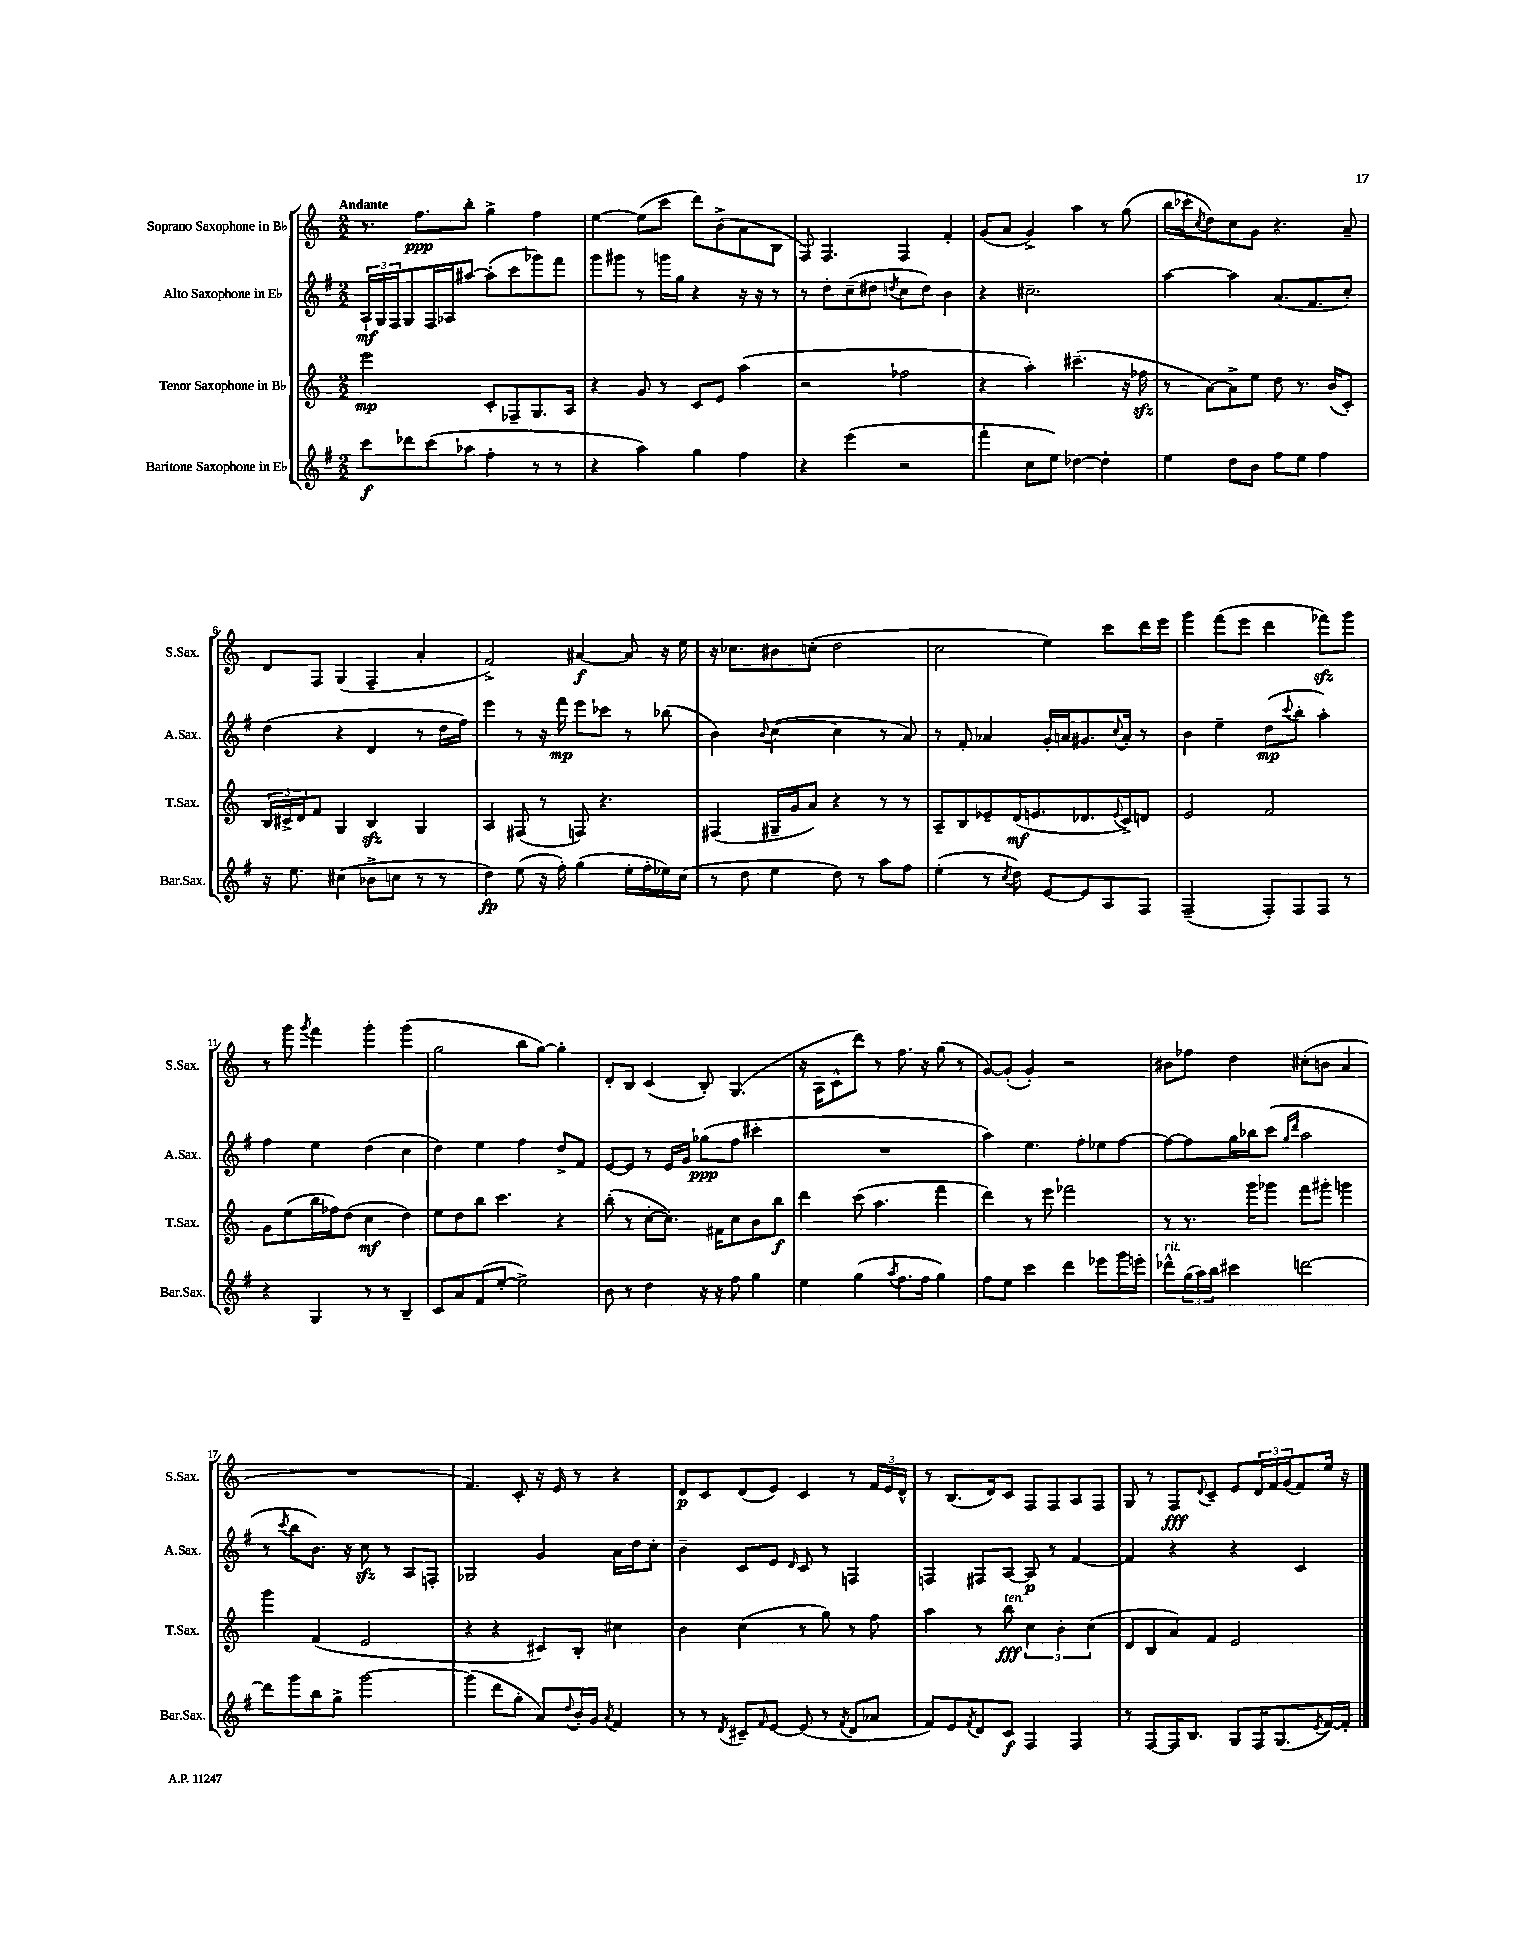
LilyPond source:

<<
\new StaffGroup <<
\new Staff = "s0" \with { instrumentName = "Soprano Saxophone in Bb" shortInstrumentName = "S.Sax." } {
    \clef treble \key c \major \numericTimeSignature \time 2/2 \tempo "Andante"
    r8. f''8.\ppp b''8-. g''4-> f''4 |
    e''4~ e''8( c'''8 d'''8) b'8->( a'8 b8 |
    f8) f4. f4 f'4-. |
    g'8( a'8 g'4->) a''4 r8 g''8( |
    b''16 ces'''16-. \acciaccatura { c''8 } d''8) c''8 g'8 r4. a'8-- |
    d'8 f8 g4( f4-- a'4-. |
    f'2->) ais'4~\f ais'8 r16 e''16 |
    r16 ces''8. bis'8 c''8-.( d''2 |
    c''2 e''4) c'''8 d'''16 e'''16 |
    g'''4 f'''8( e'''8 d'''4 fes'''8\sfz) g'''8 |
    r8 g'''8 \acciaccatura { g'''8 } f'''4 g'''4-. g'''4( |
    g''2 b''8 g''8~) g''4-. |
    d'8-. b8 c'4( b8-.) g4.( |
    r16 a16 c'8-^ d'''8) r8 f''8. r16 g''8( r8 |
    g'8~) g'8-.( g'4-.) r2 |
    bis'8 fes''8 d''4 cis''8-.( b'8 a'4 |
    R1 |
    f'4.) c'8-. r16 e'16 r8 r4 |
    d'8\p c'8 d'8( e'8) c'4 r8 \tuplet 3/2 { f'16 e'16 d'16-^ } |
    r8 b8.( d'16) c'8 f8 f8 a8 f8 |
    g8 r8 f8\fff \appoggiatura { d'8 } c'8-- e'8 \tuplet 3/2 { d'16 f'16 g'16( } f'8) e''16 r16 \bar "|." |
}
\new Staff = "s1" \with { instrumentName = "Alto Saxophone in Eb" shortInstrumentName = "A.Sax." } {
    \clef treble \key g \major \numericTimeSignature \time 2/2
    \tuplet 3/2 { a16-!\mf g16 fis16 } g8 fis16 aes16 ais''8~ ais''8-.( c'''8 ges'''8) fis'''8 |
    g'''8 gis'''8 r8 g'''16 g''16 r4 r16 r16 r8 |
    r8 d''8-. c''8--( dis''8 \acciaccatura { d''8 } c''8 d''8) b'4 |
    r4 cis''2.-- |
    a''4~ a''4 a'8.( fis'8. c''8-.) |
    d''4( r4 d'4 r8 d''16 fis''16) |
    e'''4 r8 r16 fis'''16\mp e'''8 ces'''8 r8 bes''8( |
    b'4) \appoggiatura { b'8 } c''4~( c''4 r8 a'8) |
    r8 fis'8-. aes'4 g'16-. a'16 gis'8. \appoggiatura { c''8 } a'16-. r8 |
    b'4 e''4-- d''8\mp( \appoggiatura { c'''8 } b''8-. a''4-.) |
    fis''4 e''4 d''4( c''4 |
    d''4) e''4 fis''4 d''8-> fis'8 |
    e'8~ e'8 r8 e'16 g'16 ges''8\ppp( fis''8 cis'''4-. |
    R1 |
    a''4) e''4. fis''8-. ees''8 fis''8~ |
    fis''8~ fis''8 g''16 bes''16 c'''8( \grace { g''16 d'''16 } a''2 |
    r8 \acciaccatura { c'''8 } b''8 b'8.) r16 c''8\sfz r8 a8 f8-. |
    ges2 g'4 a'16 d''16 c''8-. |
    b'4-- c'8 e'8 \grace { d'16 } c'8 r8 f4 |
    f4 fis8 a8~ a8\p r8 fis'4~ |
    fis'4 r4 r4 c'4 \bar "|." |
}
\new Staff = "s2" \with { instrumentName = "Tenor Saxophone in Bb" shortInstrumentName = "T.Sax." } {
    \clef treble \key c \major \numericTimeSignature \time 2/2
    e'''2\mp c'8-. fes8-- g8. a16 |
    r4 g'8 r8 c'8 e'8 a''4( |
    r2 fes''2 |
    r4 a''4-.) cis'''4.--( r16 fes''16\sfz |
    r8 a'8~) a'8-> e''8 d''8 r8. b'16( c'8-.) |
    \tuplet 3/2 { b16 cis'16-> d'16 } f'8 g4 b4\sfz g4 |
    a4 fis8( r8 f8) r4. |
    fis4( gis16-- g'16 a'8) r4 r8 r8 |
    a8-- b8 ees'8-- d'16\mf( e'8. des'8. \appoggiatura { e'8 } c'16->) d'8 |
    e'2 f'2 |
    g'8 e''8( b''16 fes''16) d''8( c''4\mf d''4) |
    e''8 d''8 b''8 c'''4. r4 |
    b''8-.( r8 c''8~-. c''8.) fis'16 c''8 b'8 b''8\f |
    d'''4 c'''8( a''4. f'''4 |
    d'''4) r8 e'''8 fes'''2 |
    r8 r8. g'''16 ges'''8 f'''8 gis'''8-. g'''4 |
    g'''4 f'4( e'2 |
    r4 r4 cis'8) b8-. cis''4 |
    b'4 c''4( r8 g''8) r8 f''8 |
    a''4 r8 b''8\fff^\markup { \italic "ten." } \tuplet 3/2 { c''4 b'4-. c''4( } |
    d'8 b8 a'8) f'8 e'2 \bar "|." |
}
\new Staff = "s3" \with { instrumentName = "Baritone Saxophone in Eb" shortInstrumentName = "Bar.Sax." } {
    \clef treble \key g \major \numericTimeSignature \time 2/2
    c'''8\f des'''8 c'''8( aes''8 fis''4-. r8 r8 |
    r4 a''4) g''4 fis''4 |
    r4 e'''4( r2 |
    fis'''4-. c''8 e''8) des''4~ des''4-. |
    e''4 d''8 b'8 fis''8 e''8 fis''4 |
    r16 e''8. cis''4( bes'8-> c''8 r8 r8 |
    d''4\fp) e''8( r16 fis''16-.) g''4( e''16-. fis''16-. ees''16) c''16( |
    r8 d''8 e''4 d''8) r8 a''8 fis''8 |
    e''4-.( r8 \acciaccatura { c''8 } d''8) e'8~ e'8 a8 fis8 |
    fis2--( fis8-.) fis8 fis8 r8 |
    r4 g4 r8 r8 b4-- |
    c'8 a'8 fis'8( e''8~-. e''2->) |
    b'8 r8 d''4 r16 r16 fis''8 g''4 |
    e''4 g''4( \acciaccatura { a''8 } fis''8. fis''16 g''4) |
    fis''8 e''8 c'''4 d'''4 ees'''8 g'''16 e'''16-. |
    des'''8-^^\markup { \italic "rit." } \tuplet 3/2 { g''16( a''16) b''16 } cis'''4 d'''2~ |
    d'''8 g'''8 b''8 g''8-> g'''2~ |
    g'''4( d'''8 g''8-. a'8) \appoggiatura { d''8 } b'16-. g'16 \acciaccatura { a'8 } fis'4 |
    r8 r8 \acciaccatura { d'8 } cis'8-- \grace { fis'16 } e'8~ e'8( r8 \acciaccatura { fis'8 } d'8 aes'8 |
    fis'8) e'8 \acciaccatura { fis'8 } d'8 c'8\f fis4 fis4 |
    r8 fis8~ fis16 b8. g8 fis16 g8.( \acciaccatura { e'8 } fis'16~) fis'16-. \bar "|." |
}
>>
>>
